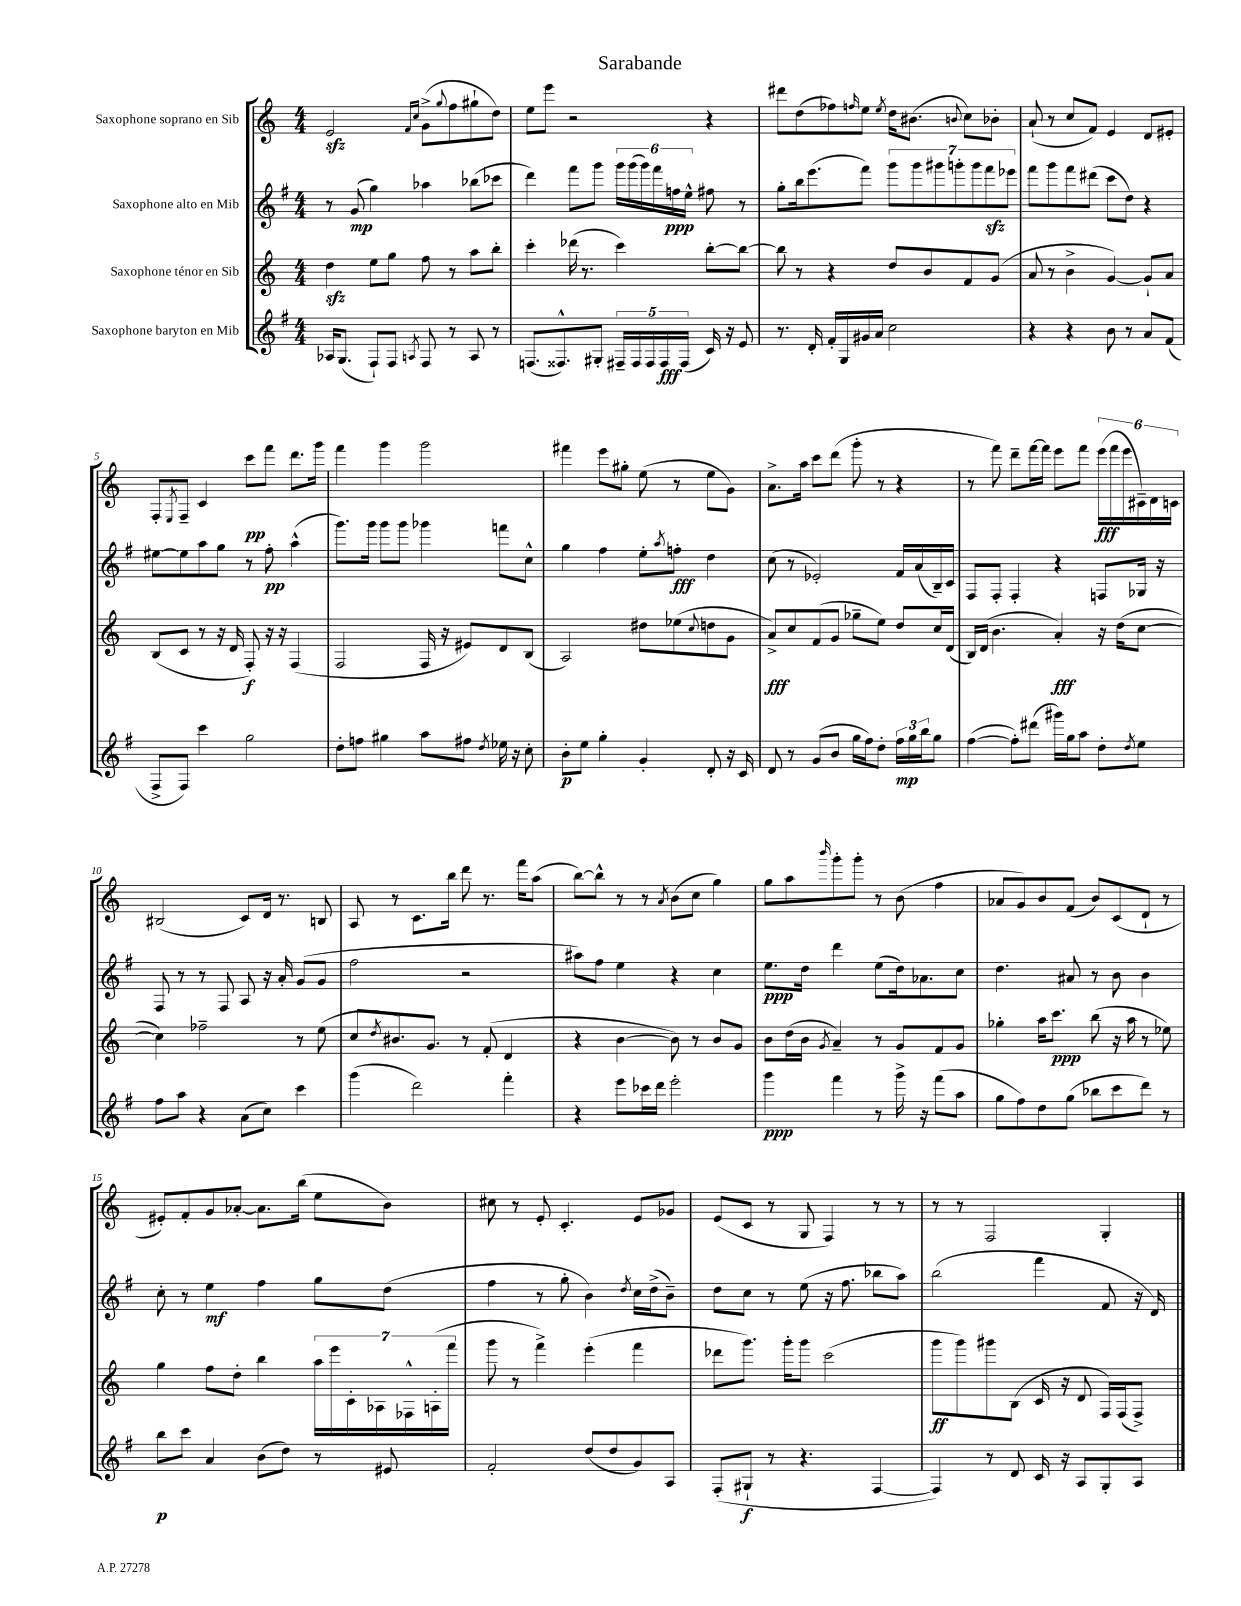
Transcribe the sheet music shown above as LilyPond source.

\header { title = "Sarabande" }
<<
\new StaffGroup <<
\new Staff = "s0" \with { instrumentName = "Saxophone soprano en Sib" } {
    \clef treble \key c \major \numericTimeSignature \time 4/4
    e'2\sfz \grace { f'16 c''16 } g'8->( \appoggiatura { g''8 } f''8 gis''8-! d''8) |
    e''8 e'''8 r2 r4 |
    dis'''8 d''8( fes''8) \grace { f''16 } e''8 \acciaccatura { e''8 } d''16 bis'8.( \appoggiatura { b'8 } c''8) bes'8-. |
    a'8-!( r8 c''8 f'8) e'4 d'8 eis'8-. |
    f8-. \acciaccatura { e8 } f8-- c'4 c'''8\pp f'''8 d'''8. g'''16 |
    f'''4 g'''4 g'''2 |
    fis'''4 e'''8 gis''8-. e''8( r8 e''8 g'8) |
    a'8.-> a''16 c'''8 d'''8( g'''8-. r8 r4 |
    r8 f'''8) d'''8-- f'''16~ f'''16 e'''8 f'''8 \tuplet 6/4 { e'''16\fff( f'''16 e'''16 cis'16--) d'16 c'16 } |
    bis2( c'8) d'16 r8. b8 |
    a8 r8 c'8. b''16 d'''8 r8. f'''16 a''8( |
    b''8~) b''8-^ r8 r8 \acciaccatura { a'8 } b'8( c''8 g''4) |
    g''8 a''8 \grace { b'''16 } g'''8-. g'''8-. r8 b'8( f''4 |
    aes'8 g'8) b'8 f'8( b'8) c'8( d'8-! r8 |
    eis'8-.) f'8-. g'8 aes'8~-. aes'8. b''16( e''8 b'8) |
    cis''8 r8 e'8-. c'4.-. e'8 ges'8 |
    e'8( c'8 r8 g8 f4) r8 r8 |
    r8 r8 f2 g4-. \bar "|." |
}
\new Staff = "s1" \with { instrumentName = "Saxophone alto en Mib" } {
    \clef treble \key g \major \numericTimeSignature \time 4/4
    r8 g'8\mp( g''4) aes''4 bes''8( ces'''8 |
    d'''4) fis'''8 g'''8 \tuplet 6/4 { g'''16 g'''16( g'''16) fis'''16 f''16\ppp e''16-^ } fis''8 r8 |
    g''8-. b''16 e'''8.( fis'''8) \tuplet 7/4 { g'''8 g'''8 gis'''8 g'''8-. g'''8 fis'''8\sfz ees'''8 } |
    fis'''8 g'''8 fis'''8 dis'''8( c'''8 d''8) r4 |
    eis''8~ eis''8 a''8 g''8 r8 fis''8-.\pp a''4-^( |
    g'''8.) g'''16 g'''8 g'''8 ges'''4 f'''8 c''8-^ |
    g''4 fis''4 e''8-. \acciaccatura { a''8 } f''8-.\fff d''4 |
    c''8( r8 ees'2-.) fis'16 a'16( b16--) c'16 |
    fis8 fis8-. fis4-. r4 f8 ges16 r16 |
    fis8 r8 r8 fis8 a8 r16 a'16-. g'8( g'8 |
    fis''2 r2 |
    ais''8) fis''8 e''4 r4 c''4 |
    e''8.\ppp d''16 d'''4 e''8( d''16) aes'8. c''8 |
    d''4. ais'8 r8 b'8 b'4 |
    c''8-. r8 e''4\mf fis''4 g''8 d''8( |
    fis''4 r8 g''8-. b'4) \acciaccatura { d''8 } c''16 d''16->( b'8--) |
    d''8 c''8 r8 e''8( r16 fis''8. bes''8 a''8) |
    b''2( fis'''4 fis'8 r16 d'16) \bar "|." |
}
\new Staff = "s2" \with { instrumentName = "Saxophone ténor en Sib" } {
    \clef treble \key c \major \numericTimeSignature \time 4/4
    d''4\sfz e''8 g''8 f''8 r8 a''8 b''8-. |
    c'''4-. des'''16( r8. c'''4) b''8~-. b''8~ |
    b''8 r8 r4 d''8 b'8 f'8 g'8( |
    a'8 r8 b'4-> g'4~) g'8-! a'8 |
    b8( c'8 r8 r16 d'16 f8-.\f) r16 r16 f4( |
    f2 f16 r16 eis'8) d'8 b8( |
    a2) dis''8 ees''8( \appoggiatura { c''8 } d''8 g'8 |
    a'8->\fff) c''8 f'8( g'8 ges''8-- e''8) d''8 c''16 d'16( |
    b16) d'16( b'4. a'4-.\fff) r16 d''16( c''8~ |
    c''4) fes''2-- r8 e''8( |
    c''8 \acciaccatura { d''8 } bis'8.) g'8. r8 f'8-.( d'4 |
    r4 b'4~ b'8) r8 b'8 g'8 |
    b'8 d''16( b'16 \acciaccatura { g'8 } a'4--) r8 g'8 f'8 g'8 |
    ges''4-. a''16 c'''8.\ppp b''8( r16 a''16 r8 ees''8) |
    g''4 f''8 d''8-. b''4 \tuplet 7/4 { a''16 e'''16 c'16-. aes16 fes16-^ a16-.( f'''16 } |
    g'''8 r8 f'''4->) e'''4-.( f'''4 |
    des'''8 g'''8.) g'''16-. g'''8 c'''2( |
    g'''8\ff g'''8) gis'''8 b8( c'16 r16 d'8 f16) f16( f8->) \bar "|." |
}
\new Staff = "s3" \with { instrumentName = "Saxophone baryton en Mib" } {
    \clef treble \key g \major \numericTimeSignature \time 4/4
    aes16 g8.( fis8-!) fis8 \acciaccatura { a8 } fis8 r8 a8 r8 |
    f8.( fisis8.-^) gis8-. \tuplet 5/4 { fis16-- fis16 fis16 fis16\fff fis16( } c'16) r16 e'8 |
    r8. d'16-. fis'16-. g16 gis'16 a'16 c''2 |
    r4 r4 b'8 r8 a'8 fis'8( |
    fis8-> fis8) c'''4 g''2 |
    d''8-. f''8 gis''4 a''8 fis''8 \acciaccatura { d''8 } ees''16 r16 c''8-. |
    b'8-.\p e''8 g''4-. g'4-. d'8-. r16 c'16 |
    d'8 r8 g'8( b'8 g''16 fis''16) d''8-. \tuplet 3/2 { fis''16\mp g''16 b''16 } g''8 |
    fis''4~( fis''8-.) dis'''8( gis'''16) g''16 a''8 d''8-. \acciaccatura { d''8 } e''8 |
    fis''8 a''8 r4 a'8( c''8) c'''4 |
    g'''4( d'''2) fis'''4-. |
    r4 e'''8 ces'''16 d'''16 e'''2-. |
    g'''4\ppp fis'''4 r8 g'''16-> r16 fis'''8( a''8 |
    g''8 fis''8) d''8 g''8( bes''8 c'''8 d'''8) r8 |
    b''8\p c'''8 a'4 b'8( d''8) r8 eis'8 |
    fis'2-. d''8( d''8 g'8) a8 |
    fis8-.( gis8-!\f r8 r4. fis4~ |
    fis4) r8 d'8 c'16 r16 a8 g8-. a8 \bar "|." |
}
>>
>>
